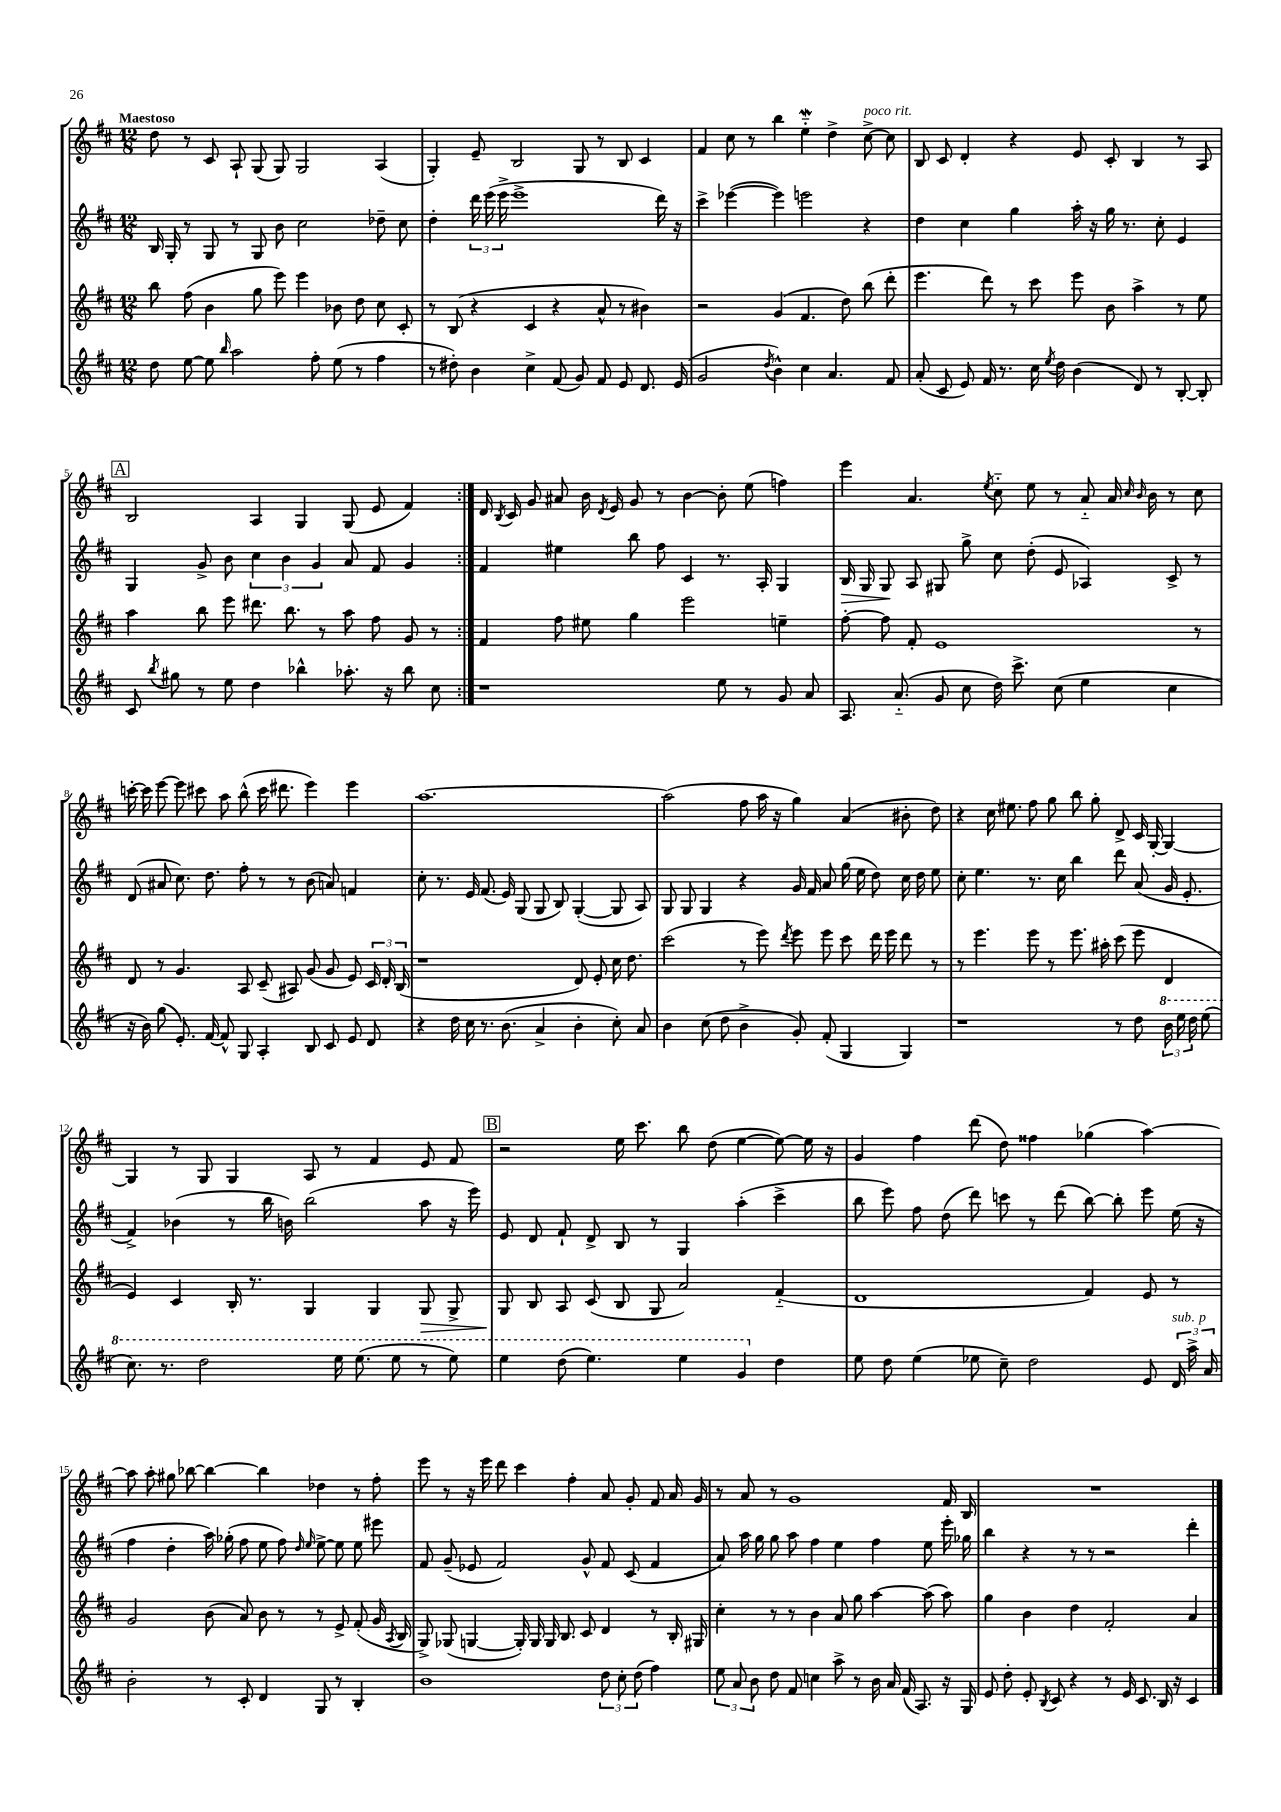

**kern	**kern	**dynam	**kern	**dynam	**kern
*part4	*part3	*part3	*part2	*part2	*part1
*staff4	*staff3	*staff3	*staff2	*staff2	*staff1
*clefG2	*clefG2	*	*clefG2	*	*clefG2
*k[f#c#]	*k[f#c#]	*	*k[f#c#]	*	*k[f#c#]
*M12/8	*M12/8	*	*M12/8	*	*M12/8
=1	=1	=1	=1	=1	=1
!	!	!	!	!	!LO:TX:a:B:t=Maestoso
8dd\	8bb\	.	16B/	.	8dd\
.	.	.	16G'/	.	.
[8ee\	(8ff#\	.	8r	.	8r
8ee\]	4b\	.	8G/	.	8c#/
16qqbb/	.	.	.	.	.
2aa\	.	.	8r	.	8A`/
.	8gg\	.	8G/	.	(8G/
.	8eee\)	.	8b\	.	8G/)
.	4eee\	.	2cc#\	.	2G/
8ff#'\	.	.	.	.	.
(8ee\	8b-X\	.	.	.	.
8r	8dd\	.	.	.	.
4ff#\	8cc#\	.	8dd-X~\	.	(4A/
.	8c#'/	.	8cc#\	.	.
=2	=2	=2	=2	=2	=2
8r	8r	.	4dd'\	.	4G'/)
8dd#X'\)	(8B/	.	.	.	.
4b\	4r	.	24ddd\	.	8e~/
.	.	.	(24eee\	.	.
.	.	.	24eee^\	.	.
.	.	.	1eee^	.	2B/
4cc#^\	4c#/	.	.	.	.
(8f#/	4r	.	.	.	.
8g/)	.	.	.	.	8G/
8f#/	8a^^/	.	.	.	8r
8e/	8r	.	.	.	8B/
8.d/	4b#X\)	.	.	.	4c#/
.	.	.	16ddd\)	.	.
(16e/	.	.	16r	.	.
=3	=3	=3	=3	=3	=3
2g/	2r	.	4ccc#^\	.	4f#/
.	.	.	([4eee-X\	.	8cc#\
.	.	.	.	.	8r
8qdd/	.	.	.	.	.
4b^^\)	(4g/	.	4eee-\])	.	4bb\
4cc#\	4.f#/	.	2eeen\	.	4eeW\
4.a/	.	.	.	.	4dd^\
.	8dd\)	.	.	.	.
!	!	!	!	!	!LO:TX:a:i:t=poco rit.
.	(8bb\	.	4r	.	[8cc#^\
8f#/	8ddd'\	.	.	.	8cc#\]
=4	=4	=4	=4	=4	=4
(8a'/	4.eee\	.	4dd\	.	8B/
8c#/	.	.	.	.	8c#/
8e/)	.	.	4cc#\	.	4d'/
16f#/	8ddd\)	.	.	.	.
8.r	.	.	.	.	.
.	8r	.	4gg\	.	4r
16cc#\	8ccc#\	.	.	.	.
8qee/	.	.	.	.	.
16dd\	.	.	.	.	.
(4b\	8eee\	.	16aa'\	.	8e/
.	.	.	16r	.	.
.	8b\	.	16gg\	.	8c#'/
.	.	.	8.r	.	.
8d/)	4aa^\	.	.	.	4B/
8r	.	.	8cc#'\	.	.
[8B'/	8r	.	4e/	.	8r
8B'/]	8ee\	.	.	.	8A/
!!LO:LB:g=z
!!LO:REH:place=s1:t=A
=5	=5	=5	=5	=5	=5
8c#/	4aa\	.	4G/	.	2B/
8qbb/	.	.	.	.	.
8gg#X\	.	.	.	.	.
8r	8bb\	.	8g^/	.	.
8ee\	8eee\	.	8b\	.	.
4dd\	8.ddd#X\	.	6cc#\	.	4A/
.	.	.	6b\	.	.
.	8.bb\	.	.	.	.
4bb-X^^\	.	.	.	.	4G/
.	.	.	6g/	.	.
.	8r	.	.	.	.
8.aa-X'\	8aa\	.	8a/	.	(8G/
.	8ff#\	.	8f#/	.	8e/
16r	.	.	.	.	.
8bb-\	8g/	.	4g/	.	4f#/)
8cc#\	8r	.	.	.	.
=6:|!	=6:|!	=6:|!	=6:|!	=6:|!	=6:|!
1r	4f#/	.	4f#/	.	16d/
.	.	.	.	.	8qB/
.	.	.	.	.	16c#/
.	.	.	.	.	8g/
.	8ff#\	.	4ee#X\	.	8a#X/
.	8ee#X\	.	.	.	16b\
.	.	.	.	.	8qd/
.	.	.	.	.	16e/
.	4gg\	.	8bb\	.	8g/
.	.	.	8ff#\	.	8r
.	2eee\	.	4c#/	.	[4b\
8ee\	.	.	8.r	.	8b'\]
8r	.	.	.	.	(8ee\
.	.	.	16A'/	.	.
8g/	4een~\	.	4G/	.	4ffn\)
8a/	.	.	.	.	.
=7	=7	=7	=7	=7	=7
!	!	!	!	!LO:HP:b	!
8.A/	[8ff#'\	.	16B/	>	4eee\
.	.	.	16G/	.	.
.	8ff#\]	.	8G/	.	.
(8.a/	.	.	.	.	.
.	8f#'/	.	8A/	]	4.a/
8g/	1e	.	8G#X/	.	.
8cc#\	.	.	8gg^\	.	.
.	.	.	.	.	8qee/
16dd\)	.	.	8cc#\	.	8cc#\
8.ccc#^\	.	.	.	.	.
.	.	.	(8dd'\	.	8ee\
(8cc#\	.	.	8e/	.	8r
4ee\	.	.	4A-X/)	.	8a/
.	.	.	.	.	16a/
.	.	.	.	.	16qqcc#/
.	.	.	.	.	16qqb/
.	.	.	.	.	16b\
4cc#\	.	.	8c#^/	.	8r
.	8r	.	8r	.	8cc#\
!!LO:LB:g=z
=8	=8	=8	=8	=8	=8
16r	8d/	.	(8d/	.	[16cccn'\
16b\)	.	.	.	.	16ccc\]
(8gg\	8r	.	8a#X/	.	[8eee\
8.e'/)	4.g/	.	8.cc#\)	.	8eee\]
.	.	.	.	.	8ccc#X\
[16f#/	.	.	8.dd\	.	.
8f#^^/]	.	.	.	.	8aa\
8G/	8A/	.	8ff#'\	.	(8bb^^\
4A'/	(8c#~/	.	8r	.	16ccc#\
.	.	.	.	.	8.ddd#X\
.	8A#X/)	.	8r	.	.
8B/	(8g/	.	(8b\	.	4eee\)
8c#/	8g/	.	8an/)	.	.
8e/	8e/)	.	4fn/	.	4eee\
8d/	24c#/	.	.	.	.
.	24d'/	.	.	.	.
.	(24B/	.	.	.	.
=9	=9	=9	=9	=9	=9
4r	1r	.	8cc#'\	.	[1.aa
.	.	.	8.r	.	.
16dd\	.	.	.	.	.
16cc#\	.	.	16e/	.	.
8.r	.	.	(8.f#/	.	.
(8.b\	.	.	16e/)	.	.
.	.	.	(8G/	.	.
4a^/	.	.	8G/	.	.
.	.	.	8B/)	.	.
4b'\	8d/)	.	([4G'/	.	.
.	8e'/	.	.	.	.
8cc#'\)	16cc#\	.	8G/]	.	.
.	8.dd\	.	.	.	.
8a/	.	.	8A/)	.	.
=10	=10	=10	=10	=10	=10
4b\	(2ccc#\	.	8G/	.	(2aa\]
.	.	.	8G/	.	.
(8cc#\	.	.	4G/	.	.
8dd\	.	.	.	.	.
4b^\	8r	.	4r	.	8ff#\
.	8eee\)	.	.	.	16aa\
.	.	.	.	.	16r
.	8qddd/	.	.	.	.
8g'/)	8eee\	.	16g/	.	4gg\)
.	.	.	16f#/	.	.
(8f#'/	8eee\	.	8a/	.	.
4G/	8ccc#\	.	(16gg\	.	(4a/
.	.	.	16ee\	.	.
.	16ddd\	.	8dd\)	.	.
.	16eee\	.	.	.	.
4G/)	8ddd\	.	16cc#\	.	8b#X'\
.	.	.	16dd\	.	.
.	8r	.	8ee\	.	8dd\)
=11	=11	=11	=11	=11	=11
1r	8r	.	8cc#'\	.	4r
.	4.eee\	.	4.ee\	.	.
.	.	.	.	.	16cc#\
.	.	.	.	.	8.ee#X\
.	8eee\	.	8.r	.	8ff#\
.	8r	.	.	.	8gg\
.	.	.	16cc#\	.	.
.	8.eee\	.	4bb\	.	8bb\
.	.	.	.	.	8gg'\
.	16aa#X'\	.	.	.	.
8r	(8ccc#\	.	8ddd\	.	8d^/
8dd\	8eee\	.	(8a/	.	16c#/
.	.	.	.	.	[16G'/
*8va	*	*	*	*	*
24bb\	4d/	.	16g/	.	4G/_
24eee\	.	.	.	.	.
.	.	.	8.e'/	.	.
24ddd\	.	.	.	.	.
(8eee\	.	.	.	.	.
!!LO:LB:g=z
=12	=12	=12	=12	=12	=12
8.ccc#\)	4e/)	.	4f#^/)	.	4G/]
8.r	.	.	.	.	.
.	4c#/	.	(4b-X\	.	8r
2ddd\	.	.	.	.	8G/
.	16B'/	.	8r	.	4G/
.	8.r	.	.	.	.
.	.	.	16bb\	.	.
.	.	.	16bn\)	.	.
.	4G/	.	(2bb\	.	8A/
16eee\	.	.	.	.	8r
(8.eee\	.	.	.	.	.
.	4G/	.	.	.	4f#/
8eee\	.	.	.	.	.
!	!	!LO:HP:b	!	!	!
8r	8G/	>	8aa\	.	8e/
8eee\)	8G^/	.	16r	.	8f#/
.	.	.	16eee\)	.	.
!!LO:REH:place=s1:t=B
=13	=13	=13	=13	=13	=13
4eee\	8G/	.	8e/	.	2r
.	8B/	]	8d/	.	.
(8ddd\	8A/	.	8f#`/	.	.
4.eee\)	(8c#/	.	8d^/	.	.
.	8B/	.	8B/	.	16ee\
.	.	.	.	.	8.ccc#\
.	8G/	.	8r	.	.
4eee\	2a/)	.	4G/	.	8bb\
.	.	.	.	.	(8dd\
4gg/	.	.	(4aa'\	.	[4ee\
*X8va	*	*	*	*	*
4dd\	(4f#/	.	4ccc#^\	.	8ee\_)
.	.	.	.	.	16ee\]
.	.	.	.	.	16r
=14	=14	=14	=14	=14	=14
8ee\	1d	.	8bb\	.	4g/
8dd\	.	.	8eee\)	.	.
(4ee\	.	.	8ff#\	.	4ff#\
.	.	.	(8dd\	.	.
8ee-X\	.	.	8ddd\)	.	(8ddd\
8cc#~\)	.	.	8cccn\	.	8dd\)
2dd\	.	.	8r	.	4ff##X\
.	.	.	(8ddd\	.	.
.	4f#/)	.	[8bb\)	.	(4gg-X\
.	.	.	8bb'\]	.	.
8e/	8e/	.	8eee\	.	[4aa\)
!LO:TX:a:i:t=sub. p	!	!	!	!	!
24d/	8r	.	(16ee\	.	.
24aa^\	.	.	.	.	.
.	.	.	16r	.	.
24a/	.	.	.	.	.
!!LO:LB:g=z
=15	=15	=15	=15	=15	=15
2b'\	2g/	.	4ff#\	.	8aa\]
.	.	.	.	.	8aa'\
.	.	.	4dd'\	.	8gg#X\
.	.	.	.	.	[8bb-X\
8r	(8b\	.	16aa\)	.	4bb-\_
.	.	.	(16gg-X'\	.	.
8c#'/	8a/)	.	8ff#\	.	.
4d/	8b\	.	8ee\	.	4bb-\]
.	8r	.	8ff#\)	.	.
.	.	.	16qqdd/	.	.
.	.	.	16qqee/	.	.
8G/	8r	.	[8ee^\	.	4dd-X\
8r	8e^/	.	8ee\]	.	.
4B'/	(8f#'/	.	8ee\	.	8r
.	16g/	.	8eee#X\	.	8ff#'\
.	8qA/	.	.	.	.
.	16B/	.	.	.	.
=16	=16	=16	=16	=16	=16
1b	8G^/)	.	8f#/	.	8eee\
.	(8G-X/	.	(8g~/	.	8r
.	[4Gn/	.	8e-X/	.	16r
.	.	.	.	.	16eee\
.	.	.	2f#/)	.	8ddd\
.	16G'/])	.	.	.	4ccc#\
.	16G/	.	.	.	.
.	16G/	.	.	.	.
.	8.B/	.	.	.	.
.	.	.	.	.	4ff#'\
.	8c#/	.	8g^^/	.	.
12dd\	4d/	.	8f#/	.	8a/
12cc#'\	.	.	.	.	.
.	.	.	(8c#/	.	8g'/
(12dd\	.	.	.	.	.
4ff#\)	8r	.	4f#/	.	8f#/
.	16B'/	.	.	.	16a/
.	16G#X/	.	.	.	16g/
=17	=17	=17	=17	=17	=17
12ee\	4cc#'\	.	8a/)	.	8r
12a/	.	.	.	.	.
.	.	.	16aa\	.	8a/
12b\	.	.	.	.	.
.	.	.	16gg\	.	.
8dd\	8r	.	8gg\	.	8r
8f#/	8r	.	8aa\	.	1g
4ccn\	4b\	.	4ff#\	.	.
8aa^\	8a/	.	4ee\	.	.
8r	8gg\	.	.	.	.
16b\	[4aa\	.	4ff#\	.	.
16a/	.	.	.	.	.
(16f#/	.	.	.	.	.
8.A/)	.	.	.	.	.
.	(8aa\]	.	8ee\	.	.
16r	8aa\)	.	16eee'\	.	16f#/
16G/	.	.	16gg-X\	.	16B/
=18	=18	=18	=18	=18	=18
8e/	4gg\	.	4bb\	.	1.r
8dd'\	.	.	.	.	.
8e'/	4b\	.	4r	.	.
8qB/	.	.	.	.	.
8c#/	.	.	.	.	.
4r	4dd\	.	8r	.	.
.	.	.	8r	.	.
8r	2f#'/	.	2r	.	.
16e/	.	.	.	.	.
8.c#/	.	.	.	.	.
16B/	.	.	.	.	.
16r	.	.	.	.	.
4c#/	4a/	.	4ddd'\	.	.
==	==	==	==	==	==
*-	*-	*-	*-	*-	*-
